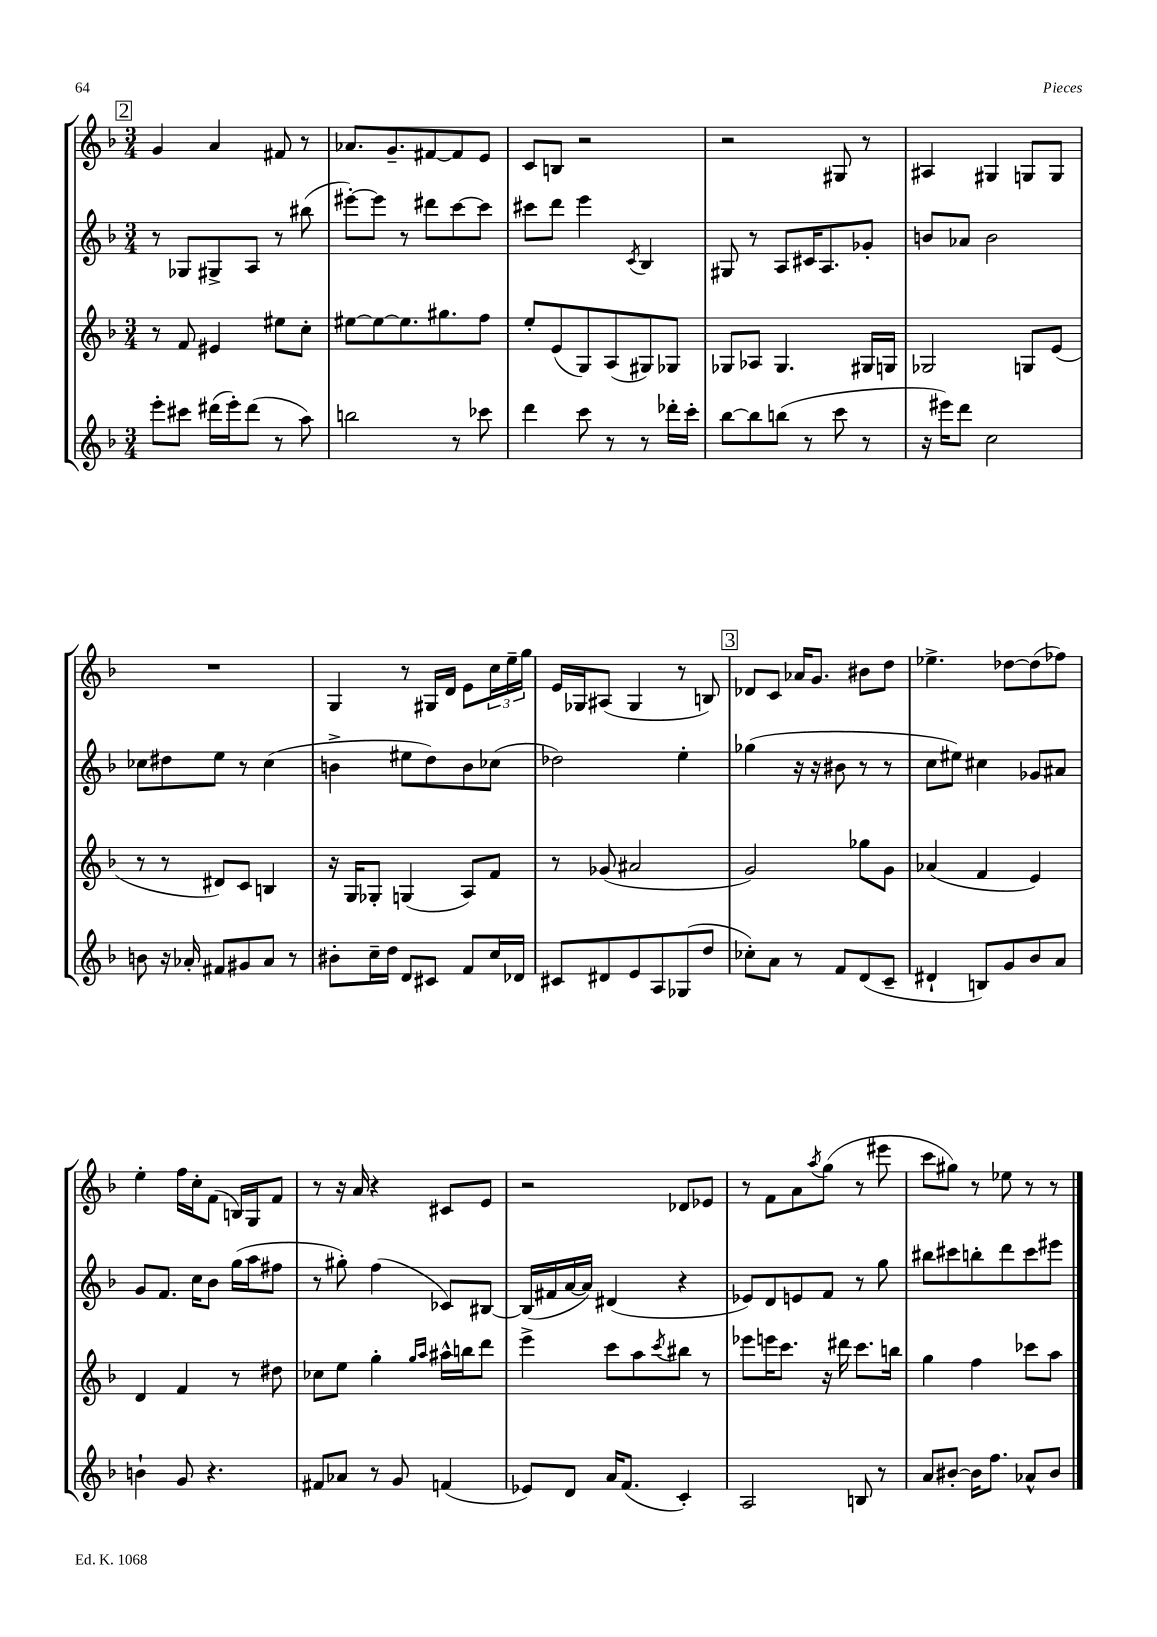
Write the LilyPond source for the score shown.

<<
\new StaffGroup <<
\new Staff = "s0" {
    \clef treble \key f \major \numericTimeSignature \time 3/4
    \mark \markup { \box "2" } g'4 a'4 fis'8 r8 |
    aes'8. g'8.-- fis'8~ fis'8 e'8 |
    c'8 b8 r2 |
    r2 gis8 r8 |
    ais4 gis4 g8 g8 |
    R2. |
    g4 r8 gis16 d'16 e'8 \tuplet 3/2 { c''16 e''16-- g''16 } |
    e'16 ges16 ais8( ges4 r8 b8) |
    \mark \markup { \box "3" } des'8 c'8 aes'16 g'8. bis'8 d''8 |
    ees''4.-> des''8~ des''8( fes''8) |
    e''4-. f''16 c''16-. f'8( b16) g16 f'8 |
    r8 r16 a'16 r4 cis'8 e'8 |
    r2 des'8 ees'8 |
    r8 f'8 a'8 \acciaccatura { a''8 } g''8( r8 eis'''8 |
    c'''8 gis''8) r8 ees''8 r8 r8 \bar "|." |
}
\new Staff = "s1" {
    \clef treble \key f \major \numericTimeSignature \time 3/4
    \mark \markup { \box "2" } r8 ges8 gis8-> a8 r8 bis''8( |
    eis'''8~-.) eis'''8 r8 dis'''8 c'''8~ c'''8 |
    cis'''8 d'''8 e'''4 \acciaccatura { c'8 } bes4 |
    gis8 r8 a8 cis'16 a8. ges'8-. |
    b'8 aes'8 b'2 |
    ces''8 dis''8 e''8 r8 ces''4( |
    b'4-> eis''8 d''8) b'8 ces''8( |
    des''2) e''4-. |
    \mark \markup { \box "3" } ges''4( r16 r16 bis'8 r8 r8 |
    c''8 eis''8) cis''4 ges'8 ais'8 |
    g'8 f'8. c''16 bes'8 g''16( a''16 fis''8 |
    r8 gis''8-.) f''4( ces'8) bis8~ |
    bis16( fis'16 a'16~ a'16) dis'4( r4 |
    ees'8) d'8 e'8 f'8 r8 g''8 |
    bis''8 cis'''8 b''8-. d'''8 cis'''8 eis'''8 \bar "|." |
}
\new Staff = "s2" {
    \clef treble \key f \major \numericTimeSignature \time 3/4
    \mark \markup { \box "2" } r8 f'8 eis'4 eis''8 c''8-. |
    eis''8~ eis''8~ eis''8. gis''8. f''8 |
    e''8-. e'8( g8) a8( gis8) ges8 |
    ges8 aes8 ges4. gis16 g16 |
    ges2 g8 e'8( |
    r8 r8 dis'8) c'8 b4 |
    r16 g16 ges8-. g4( a8) f'8 |
    r8 ges'8( ais'2 |
    \mark \markup { \box "3" } g'2) ges''8 g'8 |
    aes'4( f'4 e'4) |
    d'4 f'4 r8 dis''8 |
    ces''8 e''8 g''4-. \grace { g''16 a''16 } ais''16-^ b''16 d'''8 |
    e'''4-> c'''8 a''8 \acciaccatura { c'''8 } bis''8 r8 |
    ees'''8 e'''16 c'''8. r16 dis'''16 c'''8. b''16 |
    g''4 f''4 ces'''8 a''8 \bar "|." |
}
\new Staff = "s3" {
    \clef treble \key f \major \numericTimeSignature \time 3/4
    \mark \markup { \box "2" } e'''8-. cis'''8 dis'''16( e'''16-.) dis'''8( r8 a''8) |
    b''2 r8 ces'''8 |
    d'''4 c'''8 r8 r8 des'''16-. c'''16-. |
    bes''8~ bes''8 b''8( r8 c'''8 r8 |
    r16 eis'''16) d'''8 c''2 |
    b'8 r16 aes'16-. fis'8 gis'8 aes'8 r8 |
    bis'8-. c''16-- d''16 d'8 cis'8 f'8 c''16 des'16 |
    cis'8 dis'8 e'8 a8 ges8( d''8 |
    \mark \markup { \box "3" } ces''8-.) a'8 r8 f'8 d'8( c'8-- |
    dis'4-! b8) g'8 bes'8 a'8 |
    b'4-! g'8 r4. |
    fis'8 aes'8 r8 g'8 f'4( |
    ees'8) d'8 a'16 f'8.( c'4-.) |
    a2 b8 r8 |
    a'8 bis'8~-. bis'16 f''8. aes'8-^ bis'8 \bar "|." |
}
>>
>>
\layout { \context { \Score \remove "Bar_number_engraver" } }
